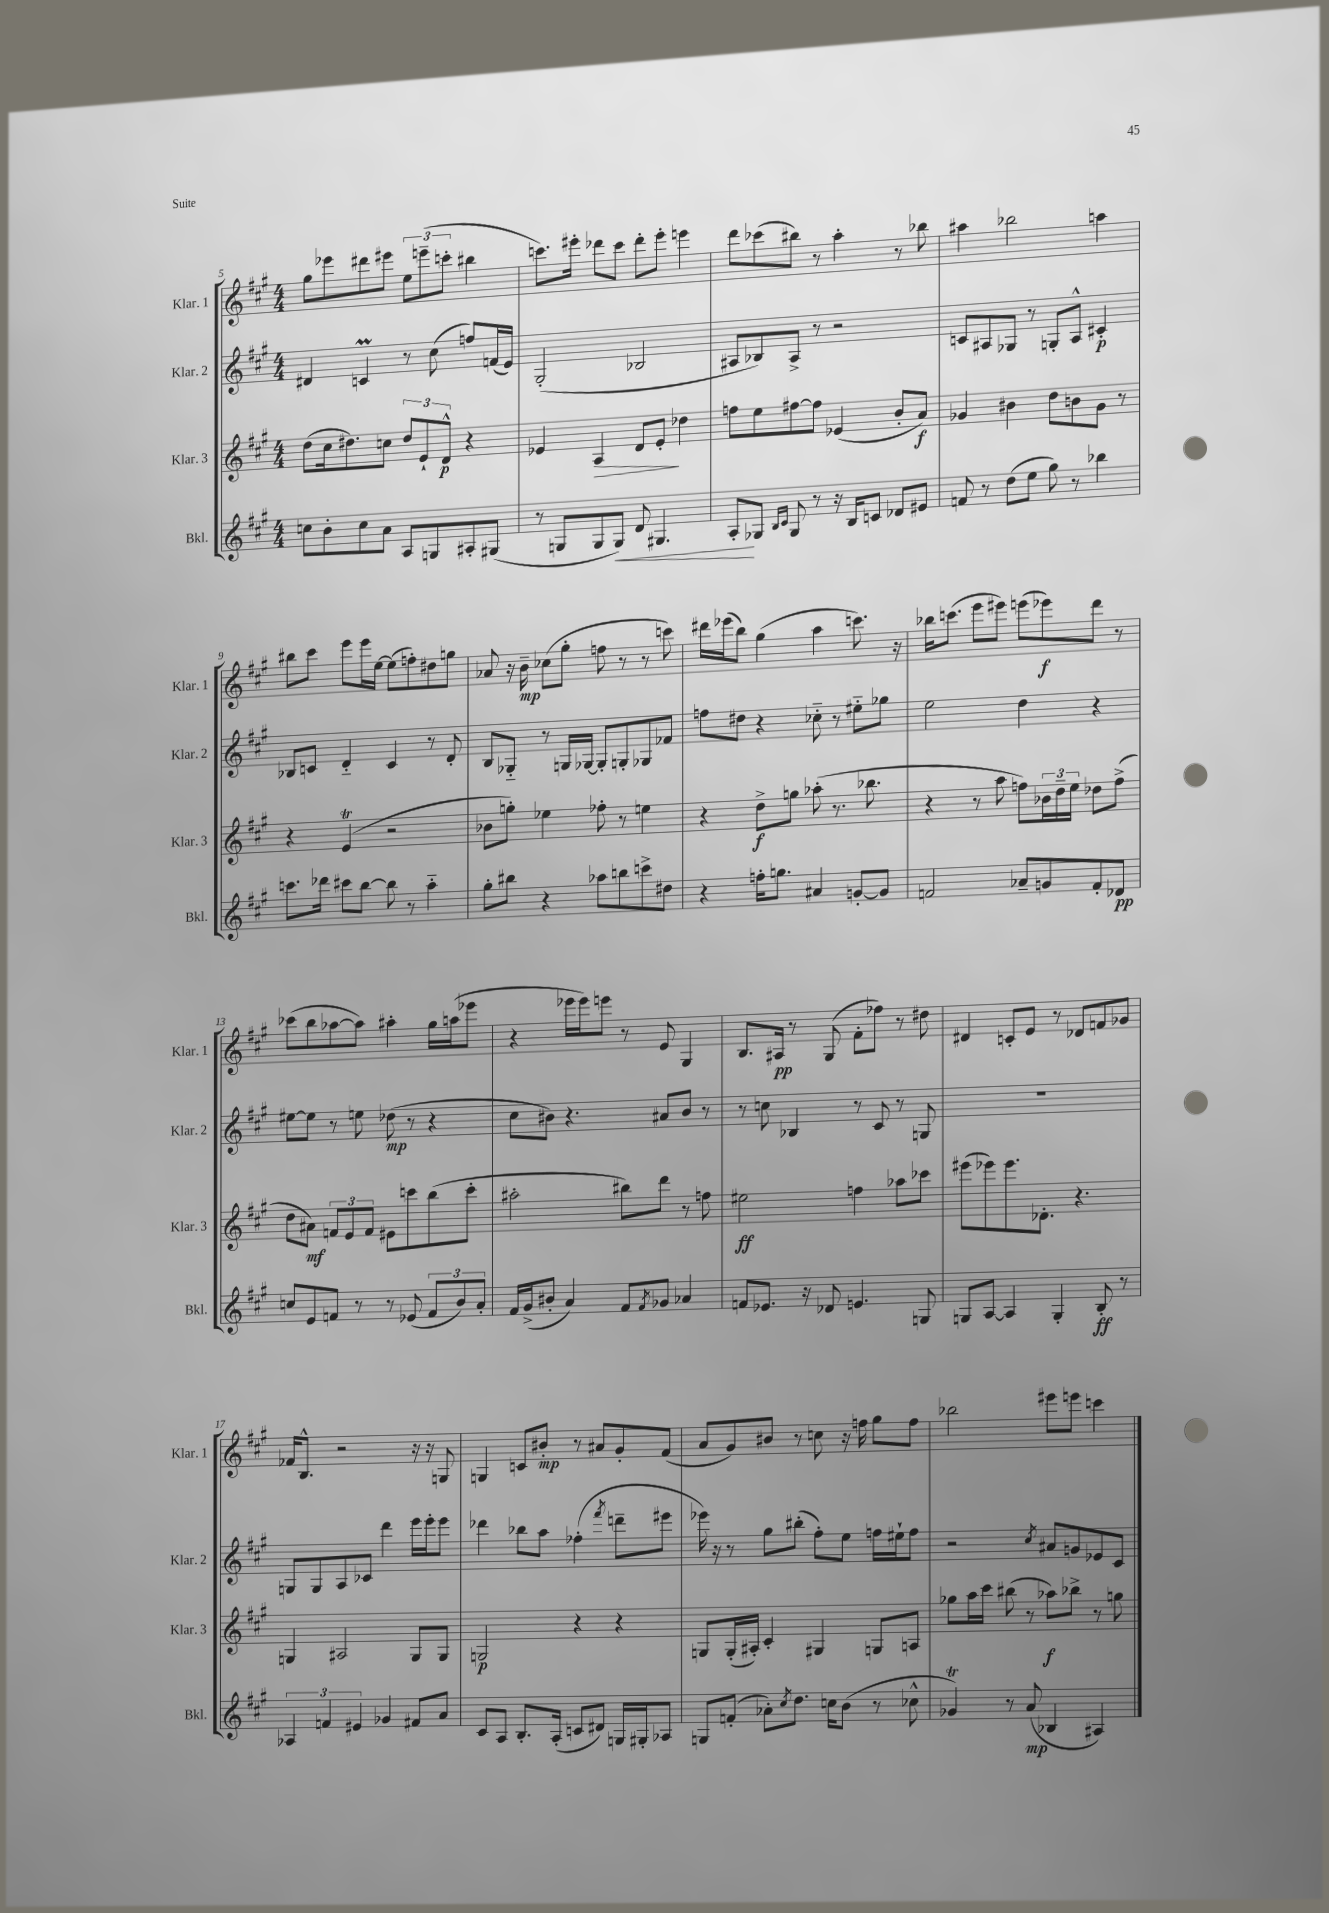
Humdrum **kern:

**kern	**kern	**kern	**kern
*staff4	*staff3	*staff2	*staff1
*clefG2	*clefG2	*clefG2	*clefG2
*k[f#c#g#]	*k[f#c#g#]	*k[f#c#g#]	*k[f#c#g#]
*M4/4	*M4/4	*M4/4	*M4/4
8cc	(8dd	4d#	8gg#
8b'	16cc#	.	8eee-
.	8.dd#)	.	.
8cc	.	4c	8ddd#
8a	8cc	.	8eee#
8A	12dd#	8r	12ee
.	12e`	.	(12eee~
8G	.	(8cc#	.
.	12d^^	.	12ccc'
8A#'	4r	8ff)	4bb#
(8G#	.	(16f	.
.	.	16e)	.
=	=	=	=
8r	4e-	(2G#'	8.ccc)
8G	.	.	.
.	.	.	16eee#'
8G	4A	.	8ddd-
8G)	.	.	8ccc
8d	8d	2B-	8ddd-'
4.G#	8e-'	.	8eee#'
.	4dd-	.	4eee
=	=	=	=
8A'	8ff	8A#	8ddd
8G-	8ee	8B-)	(8ccc-
16qqB	.	.	.
16qqc#	.	.	.
8G-	[8ff#	8A#^	8bb#)
8r	8ff#]	8r	8r
16r	(4e-	2r	4aa'
16B	.	.	.
8c	.	.	.
8d-	8b'	.	8r
8e#	8a)	.	8bb-
=	=	=	=
8f	4g-	8c	4aa#
8r	.	8A#	.
(8dd	4b#	8G-	2bb-
8ee	.	8r	.
8gg#)	8dd	8G'	.
8r	8b	8A#^^	.
4bb-	8g-	4c#'	4aa
.	8r	.	.
=	=	=	=
8.ccc	4r	8B-	8bb#
.	.	8c	8ccc#
16ddd-	.	.	.
8ccc#	(4e	4d'~	8eee
[8bb	.	.	16eee
.	.	.	[16ee
8bb]	2r	4c	(8ee]
8r	.	.	8ff')
4aa'~	.	8r	8dd#
.	.	8d'	8gg
=	=	=	=
8gg#'	8b-	8B	8a-
8bb#	8gg')	8G-'~	16r
.	.	.	16b~
4r	4ee-	8r	(8cc-
.	.	16G	8gg#'
.	.	[16G-	.
8aa-	8ff-'	8G-']	8ff
8bb	8r	8G'	8r
8ccc^	4ee	8G-	8r
8dd#	.	8f-	8ccc)
=	=	=	=
4r	4r	8ff	16ddd#
.	.	.	(16eee-
.	.	8dd#	8bb)
16ff'	8dd^	4r	(4gg#
8.gg	.	.	.
.	8gg	.	.
4a#	(8aa-'	8cc-'~	4aa
.	8.r	8r	.
[8g'	.	8ee#'~	8.ccc)
.	8.bb-	.	.
8g]	.	8gg-	.
.	.	.	16r
=	=	=	=
2f	4r	2ee	16bb-
.	.	.	(8.ccc
.	8r	.	8eee
.	8aa	.	8eee#)
8a-~	8ff)	4dd	(8eee
8g	24b-	.	8eee-)
.	24dd~	.	.
.	24ee	.	.
8f'	8dd-	4r	8ddd
8d-	(8ff^	.	8r
=	=	=	=
8cc	8dd	[8ee#	(8ccc-
8e	8a#)	8ee#]	8bb
8f	12f	8r	[8aa-
.	12e	.	.
8r	.	8ee	8aa-])
.	12f	.	.
8r	8e#	(8dd-	4aa#'
(8e-	8ccc	8r	.
12f	(8bb	4r	16gg#
.	.	.	(16aa
12b)	.	.	.
.	8ccc'	.	8eee-
12a'	.	.	.
=	=	=	=
16f#	2aa#'	8cc#	4r
(16g#^	.	.	.
8b#'	.	8b#)	.
4a)	.	4.r	16eee-
.	.	.	16eee-)
.	.	.	8eee
8f#	8bb#)	.	8r
8qf#	.	.	.
8g-	8ddd	8a#	8e
4a-	8r	8b#	4G#
.	8ff	8r	.
=	=	=	=
8f	2ee#	8r	8.B
8.e-	.	8cc	.
.	.	.	16A#
.	.	4B-	8r
16r	.	.	.
8d-	.	.	(8G#
4.e	4ff	8r	8f#'
.	.	8c#	8ff-)
.	8aa-	8r	8r
8G	8ccc-	8G	8dd#
=	=	=	=
8G	(8eee#	1r	4d#
[8A	8eee-)	.	.
4A]	8.eee-	.	8c'
.	.	.	8e
.	8.d-'	.	.
4G'	.	.	8r
.	4.r	.	8d-
8B'	.	.	8f
8r	.	.	8g-
=	=	=	=
6A-	4G	8G	16f-
.	.	.	8.B^^
.	.	8G	.
6f	.	.	.
.	2A#	8A	2r
6e#	.	.	.
.	.	8c-	.
4g-	.	4ddd	.
8f#	8G	16eee	16r
.	.	16eee'	16r
8a	8G	8eee	8G
=	=	=	=
8c#	2G	4ddd-	4G
8A	.	.	.
8.B'	.	8bb-	8c
.	.	8aa	8b#'
(16A'	.	.	.
8c	4r	(4ff-'	8r
8d#)	.	.	8a#
.	.	8qfff#	.
16G	4r	8ddd~	8g#'
16G#'	.	.	.
8A-	.	8eee#	(8f#
=	=	=	=
8G	8G	16eee-)	8a
.	.	16r	.
(8f'	(16G'	8r	8g#)
.	16A#')	.	.
8a-')	4c#'	8gg#	8b#
8qcc#	.	.	.
8.dd	.	(8bb#'	8r
.	4G#	8ff#')	8cc
16cc	.	.	.
(8b	.	8ee	16r
.	.	.	16ff
8r	8G	16ff	8gg#
.	.	16ee#`	.
8cc-^^	8A	8ff	8ff
=	=	=	=
4g-)	8gg-	2r	2bb-
.	16aa	.	.
.	16ccc#	.	.
8r	(8bb#	.	.
(8a	8r	.	.
.	.	8qcc#	.
4B-	8aa-)	8a#	8eee#
.	8bb-^	8g	8eee
4A#)	8r	8e-	4ccc
.	8gg	8c#	.
==	==	==	==
*-	*-	*-	*-
